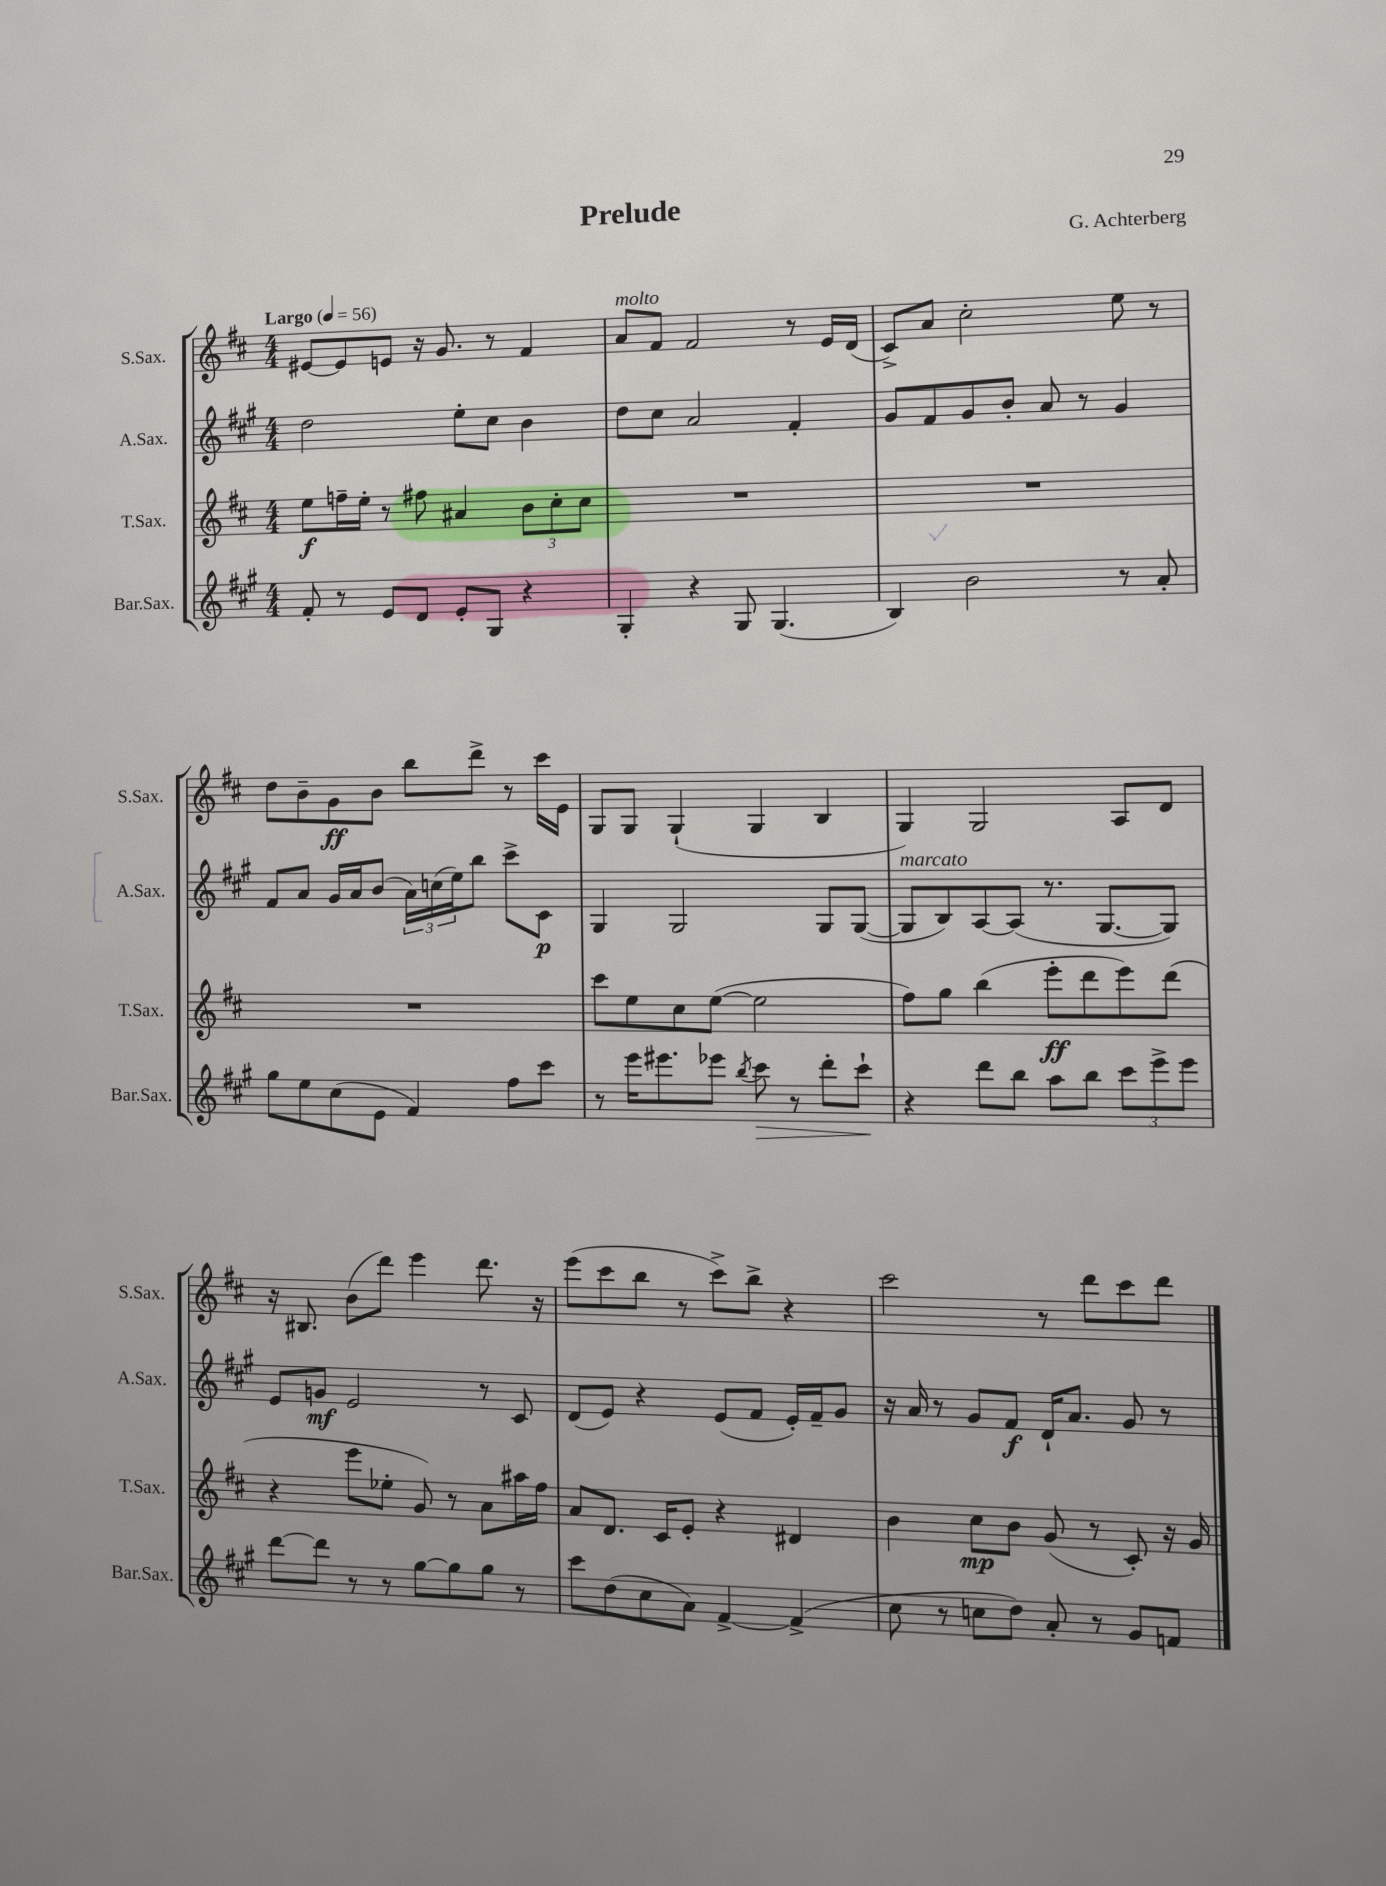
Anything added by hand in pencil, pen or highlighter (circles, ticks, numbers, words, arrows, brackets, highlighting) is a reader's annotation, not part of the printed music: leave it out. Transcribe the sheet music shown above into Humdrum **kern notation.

**kern	**dynam	**kern	**dynam	**kern	**dynam	**kern	**dynam
*part4	*part4	*part3	*part3	*part2	*part2	*part1	*part1
*staff4	*staff4	*staff3	*staff3	*staff2	*staff2	*staff1	*staff1
*I"Bar.Sax.	*	*I"T.Sax.	*	*I"A.Sax.	*	*I"S.Sax.	*
*I'Bar.Sax.	*	*I'T.Sax.	*	*I'A.Sax.	*	*I'S.Sax.	*
*clefG2	*	*clefG2	*	*clefG2	*	*clefG2	*
*k[f#c#g#]	*	*k[f#c#]	*	*k[f#c#g#]	*	*k[f#c#]	*
*M4/4	*	*M4/4	*	*M4/4	*	*M4/4	*
*MM56	*	*MM56	*	*MM56	*	*MM56	*
=1	=1	=1	=1	=1	=1	=1	=1
!	!	!	!	!	!	!LO:TX:a:B:t=Largo	!
8f#'/	.	8ee\L	f	2dd\	.	[8e#X/L	.
8r	.	16ffn~\L	.	.	.	8e#/]	.
.	.	16ee'\JJ	.	.	.	.	.
8e/L	.	8r	.	.	.	8en/J	.
8d/J	.	8ff#X\	.	.	.	16r	.
.	.	.	.	.	.	8.g/	.
8e'/L	.	4a#X/	.	8ee'\L	.	.	.
8G#/J	.	.	.	8cc#\J	.	8r	.
4r	.	12b\L	.	4b\	.	4f#/	.
.	.	12cc#'\	.	.	.	.	.
.	.	12cc#\J	.	.	.	.	.
=2	=2	=2	=2	=2	=2	=2	=2
!	!	!	!	!	!	!LO:TX:a:i:t=molto	!
4G#'/	.	1r	.	8dd\L	.	8a/L	.
.	.	.	.	8cc#\J	.	8f#/J	.
4r	.	.	.	2a/	.	2f#/	.
8G#/	.	.	.	.	.	.	.
(4.G#/	.	.	.	.	.	.	.
.	.	.	.	4f#'/	.	8r	.
.	.	.	.	.	.	16e/LL	.
.	.	.	.	.	.	(16d/JJ	.
=3	=3	=3	=3	=3	=3	=3	=3
4B/)	.	1r	.	8g#/L	.	8c#^/L)	.
.	.	.	.	8f#/	.	8a/J	.
2b\	.	.	.	8g#/	.	2cc#'\	.
.	.	.	.	8b'/J	.	.	.
.	.	.	.	8a/	.	.	.
.	.	.	.	8r	.	.	.
8r	.	.	.	4g#/	.	8ee\	.
8a'/	.	.	.	.	.	8r	.
!!LO:LB:g=z
=4	=4	=4	=4	=4	=4	=4	=4
8gg#\L	.	1r	.	8f#/L	.	8dd\L	.
8ee\	.	.	.	8a/J	.	8b~\	.
(8cc#\	.	.	.	16g#/LL	.	8g\	ff
.	.	.	.	16a/J	.	.	.
8e\J	.	.	.	(8b/J	.	8b\J	.
4f#/)	.	.	.	24a\LL)	.	8bb\L	.
.	.	.	.	(24ccn\	.	.	.
.	.	.	.	24ee\J)	.	.	.
.	.	.	.	8bb\J	.	8ddd^\J	.
8ff#\L	.	.	.	8ccc#^\L	.	8r	.
8ccc#\J	.	.	.	8c#\J	p	16ccc#\LL	.
.	.	.	.	.	.	16e\JJ	.
=5	=5	=5	=5	=5	=5	=5	=5
8r	.	8ccc#\L	.	4G#/	.	8G/L	.
16eee\KL	.	8ee\	.	.	.	8G/J	.
8.eee#X\	.	.	.	.	.	.	.
.	.	8cc#\	.	2G#/	.	(4G`/	.
8eee-X\J	.	([8ee\J	.	.	.	.	.
8qbb/	.	.	.	.	.	.	.
!	!LO:HP:b	!	!	!	!	!	!
8ccc#\	>	2ee\]	.	.	.	4G/	.
8r	.	.	.	.	.	.	.
8ddd'\L	.	.	.	8G#/L	.	4B/	.
8ccc#`\J	.	.	.	([8G#/J	.	.	.
.	]	.	.	.	.	.	.
=6	=6	=6	=6	=6	=6	=6	=6
!	!	!	!	!LO:TX:a:i:t=marcato	!	!	!
4r	.	8ff#\L)	.	8G#/L]	.	4G/)	.
.	.	8gg\J	.	8B/)	.	.	.
8ddd\L	.	(4bb\	.	[8A/	.	2G/	.
8bb\J	.	.	.	(8A/J]	.	.	.
8aa\L	.	8eee'\L	ff	8.r	.	.	.
8bb\J	.	8ddd\	.	.	.	.	.
.	.	.	.	[8.G#/L	.	.	.
12ccc#\L	.	8eee\)	.	.	.	8A/L	.
12eee^\	.	.	.	.	.	.	.
.	.	(8ddd\J	.	8G#/J])	.	8d/J	.
12eee\J	.	.	.	.	.	.	.
!!LO:LB:g=z
=7	=7	=7	=7	=7	=7	=7	=7
[8ddd\L	.	4r	.	8e/L	.	16r	.
.	.	.	.	.	.	8.B#X/	.
8ddd\J]	.	.	.	8gn/J	mf	.	.
8r	.	8eee\L	.	2e/	.	(8b\L	.
8r	.	8ee-X'\J	.	.	.	8ddd\J)	.
[8gg#\L	.	8g/)	.	.	.	4eee\	.
8gg#\]	.	8r	.	.	.	.	.
8gg#\J	.	8a\L	.	8r	.	8.ddd\	.
8r	.	16aa#X\L	.	8c#/	.	.	.
.	.	16ff#\JJ	.	.	.	16r	.
=8	=8	=8	=8	=8	=8	=8	=8
8ccc#\L	.	8a/L	.	(8d/L	.	(8eee\L	.
(8dd\	.	8.d/J	.	8e/J)	.	8ccc#\	.
8cc#\	.	.	.	4r	.	8bb\J	.
.	.	16c#/KL	.	.	.	.	.
8a\J)	.	8e'/J	.	.	.	8r	.
[4f#^/	.	4r	.	(8e/L	.	8ccc#^\L)	.
.	.	.	.	8f#/J	.	8bb^\J	.
(4f#^/]	.	4d#X/	.	16e'/LL)	.	4r	.
.	.	.	.	16f#~/J	.	.	.
.	.	.	.	8g#/J	.	.	.
=9	=9	=9	=9	=9	=9	=9	=9
8cc#\	.	4b\	.	16r	.	2ccc#\	.
.	.	.	.	16a/	.	.	.
8r	.	.	.	8r	.	.	.
8ccn\L	.	8cc#\L	mp	8g#/L	.	.	.
8dd\J)	.	8b\J	.	8f#/J	f	.	.
8a'/	.	(8g/	.	16d`/KL	.	8r	.
.	.	.	.	8.a/J	.	.	.
8r	.	8r	.	.	.	8ddd\L	.
8g#/L	.	8c#'/)	.	8g#/	.	8ccc#\	.
8fn/J	.	16r	.	8r	.	8ddd\J	.
.	.	16g/	.	.	.	.	.
==	==	==	==	==	==	==	==
*-	*-	*-	*-	*-	*-	*-	*-
